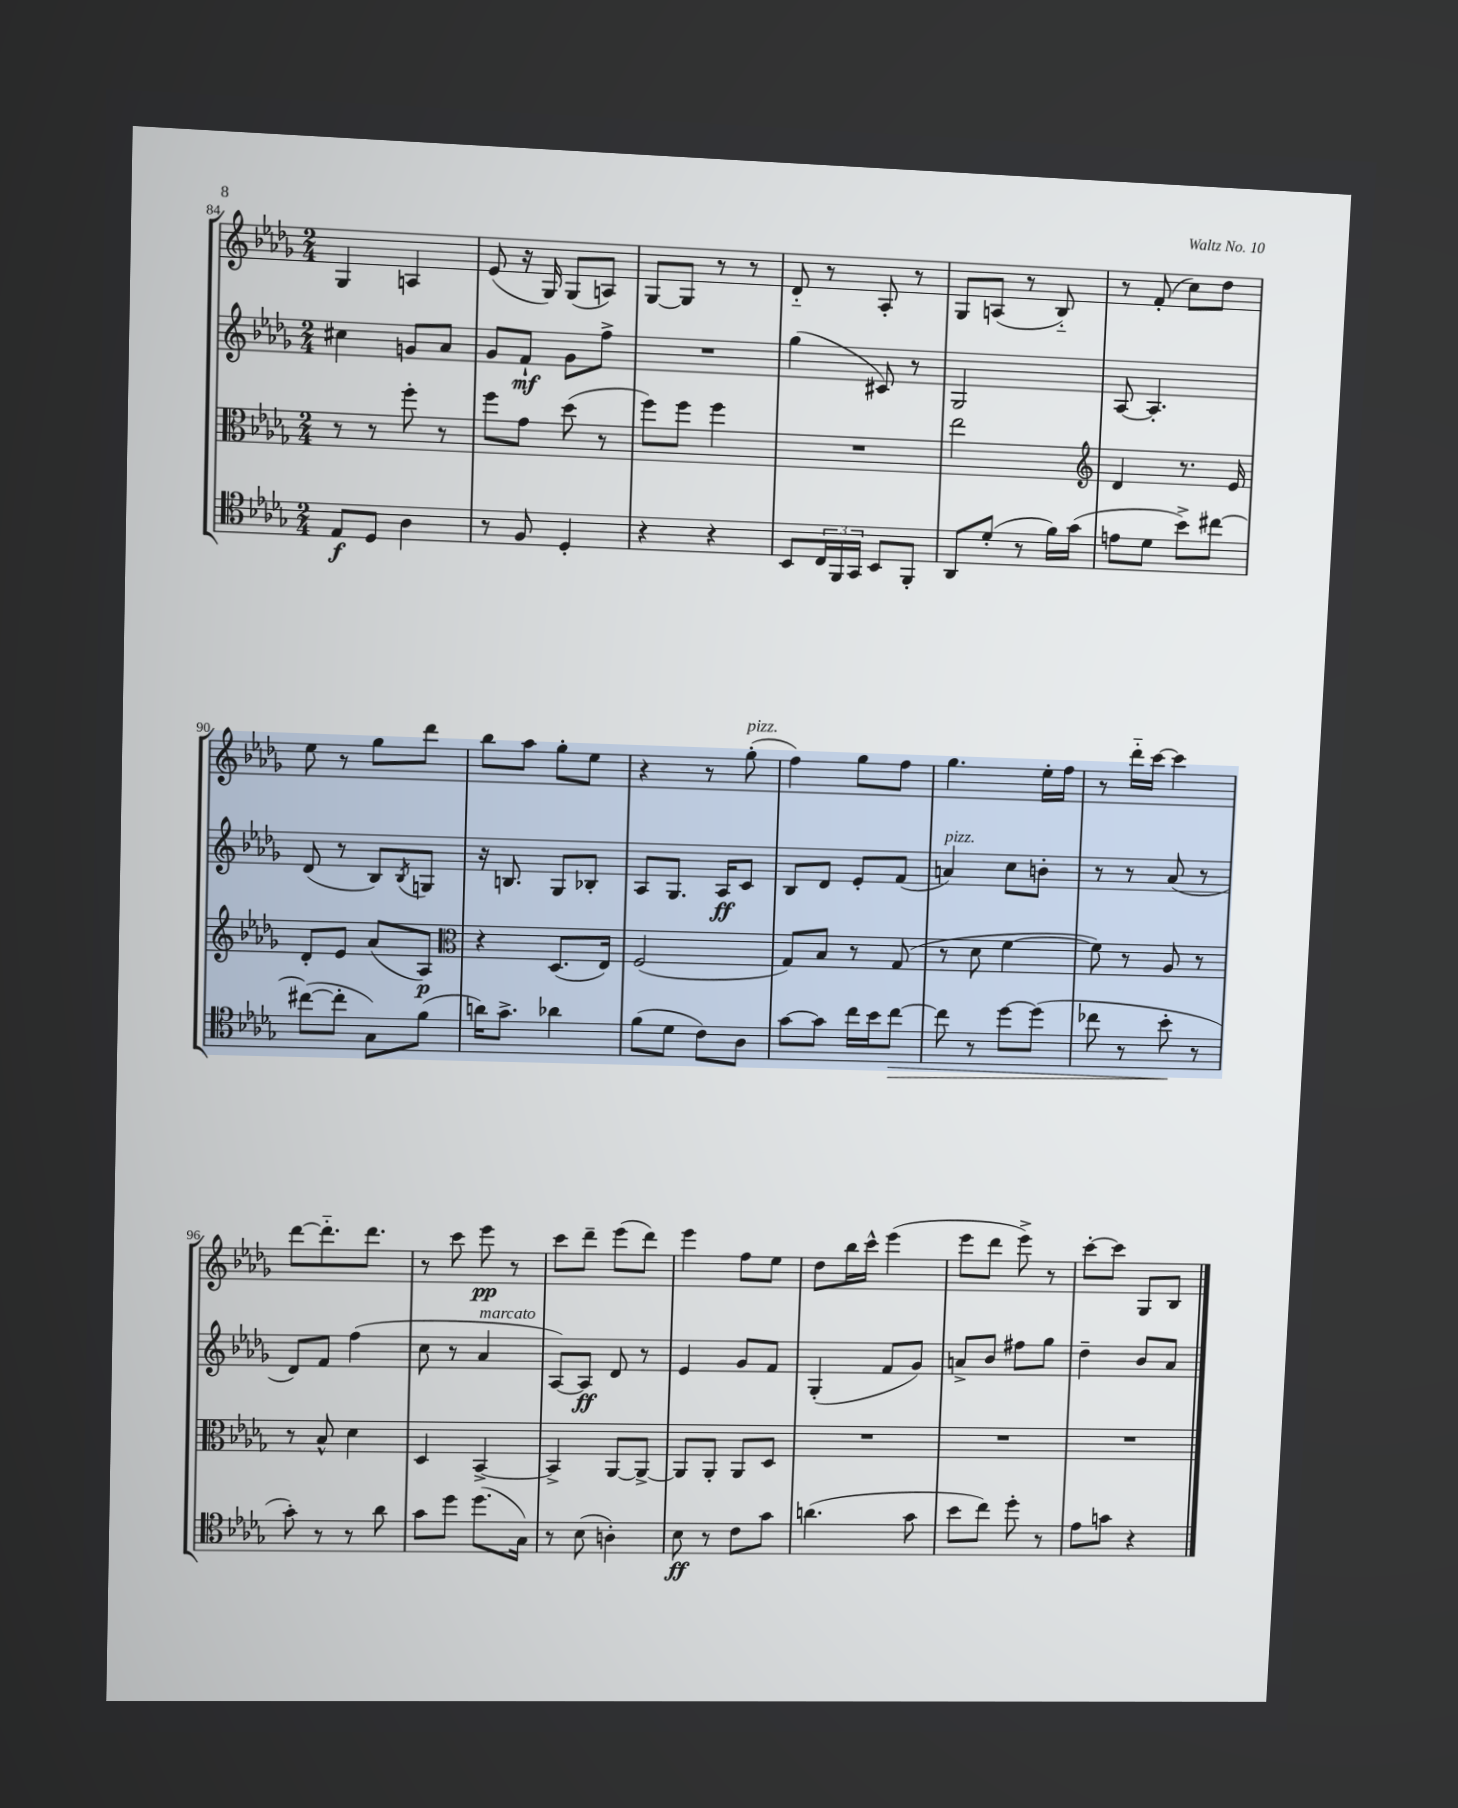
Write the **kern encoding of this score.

**kern	**kern	**kern	**kern
*staff4	*staff3	*staff2	*staff1
*clefC4	*clefC3	*clefG2	*clefG2
*k[b-e-a-d-g-]	*k[b-e-a-d-g-]	*k[b-e-a-d-g-]	*k[b-e-a-d-g-]
*M2/4	*M2/4	*M2/4	*M2/4
8E-	8r	4cc#	4G-
8D-	8r	.	.
4A-	8ff'	8g	4A
.	8r	8a-	.
=	=	=	=
8r	8ff	8g-	(8e-
8F	8g-	8f`	16r
.	.	.	16G-)
4D-'	(8dd-	8g-	(8G-
.	8r	8ff^	8A)
=	=	=	=
4r	8ff)	2r	[8G-
.	8ff	.	8G-]
4r	4ff	.	8r
.	.	.	8r
=	=	=	=
8BB-	2r	(4gg-	8d-'~
24C	.	.	8r
24FF	.	.	.
24GG-	.	.	.
8BB-	.	8c#)	8A-'
8FF'	.	8r	8r
=	=	=	=
8AA-	2ee-	2G-	8G-
(8d-'	.	.	(8A
8r	.	.	8r
16f)	.	.	8B-'~)
(16g-	.	.	.
=	=	=	=
*	*clefG2	*	*
8e	4d-	[8A-	8r
8d-	.	4.A-']	(8f'
8b-^)	8.r	.	8cc)
[8cc#	.	.	8dd-
.	16e-	.	.
=	=	=	=
(8cc#_	8d-'	(8d-	8ee-
8cc#']	8e-	8r	8r
8G-)	(8a-	8B-)	8gg-
.	.	8qB-	.
(8f	8A-)	8G	8ddd-
=	=	=	=
*	*clefC3	*	*
16a)	4r	16r	8bb-
8.g-^	.	8.B	.
.	.	.	8aa-
4a-	(8.D-	8G-	8gg-'
.	.	8B-'	8ee-
.	16E-)	.	.
=	=	=	=
(8f	(2F	8A-	4r
8d-	.	8.G-	.
8c)	.	.	8r
.	.	16A-	.
8A-	.	8c	(8gg-'
=	=	=	=
[8g-	8G-)	8B-	4ff)
8g-]	8B-	8d-	.
16cc	8r	8e-'	8gg-
16b-	.	.	.
[8cc	(8G-	(8f	8ff
=	=	=	=
8cc]	8r	4a)	4.gg-
8r	8d-	.	.
[8dd-	[4f	8cc	.
(8dd-]	.	8b'	16ee-'
.	.	.	16ff
=	=	=	=
8cc-	8f])	8r	8r
8r	8r	8r	16ddd-'~
.	.	.	[16ccc
8b-'	8A-	(8a-	4ccc]
8r	8r	8r	.
=	=	=	=
8g-')	8r	8d-)	[8ddd-
8r	8B-^^	8f	8.ddd-'~]
8r	4d-	(4ff	.
.	.	.	8.ddd-
8a-	.	.	.
=	=	=	=
8g-	4D-	8cc	8r
8dd-	.	8r	8ccc
(8.dd-	[4BB-^	4a-	8eee-
.	.	.	8r
16G-)	.	.	.
=	=	=	=
8r	4BB-^]	[8A-)	8ccc
(8B-	.	8A-]	8ddd-~
4A')	[8AA-	8d-	(8eee-
.	8AA-^_	8r	8ddd-)
=	=	=	=
8B-	8AA-]	4e-	4eee-
8r	8AA-'	.	.
8c	8AA-	8g-	8ff
8g-	8D-	8f	8ee-
=	=	=	=
(4.a	2r	(4G-'	8dd-
.	.	.	16bb-
.	.	.	16ccc^^
.	.	8f	(4eee-
8g-	.	8g-)	.
=	=	=	=
8b-	2r	8a^	8eee-
8cc)	.	8b-	8ddd-
8dd-'	.	8ff#	8eee-^)
8r	.	8gg-	8r
=	=	=	=
8e-	2r	4dd-~	[8ccc'
8g	.	.	8ccc]
4r	.	8b-	8G-
.	.	8a-	8B-
==	==	==	==
*-	*-	*-	*-
